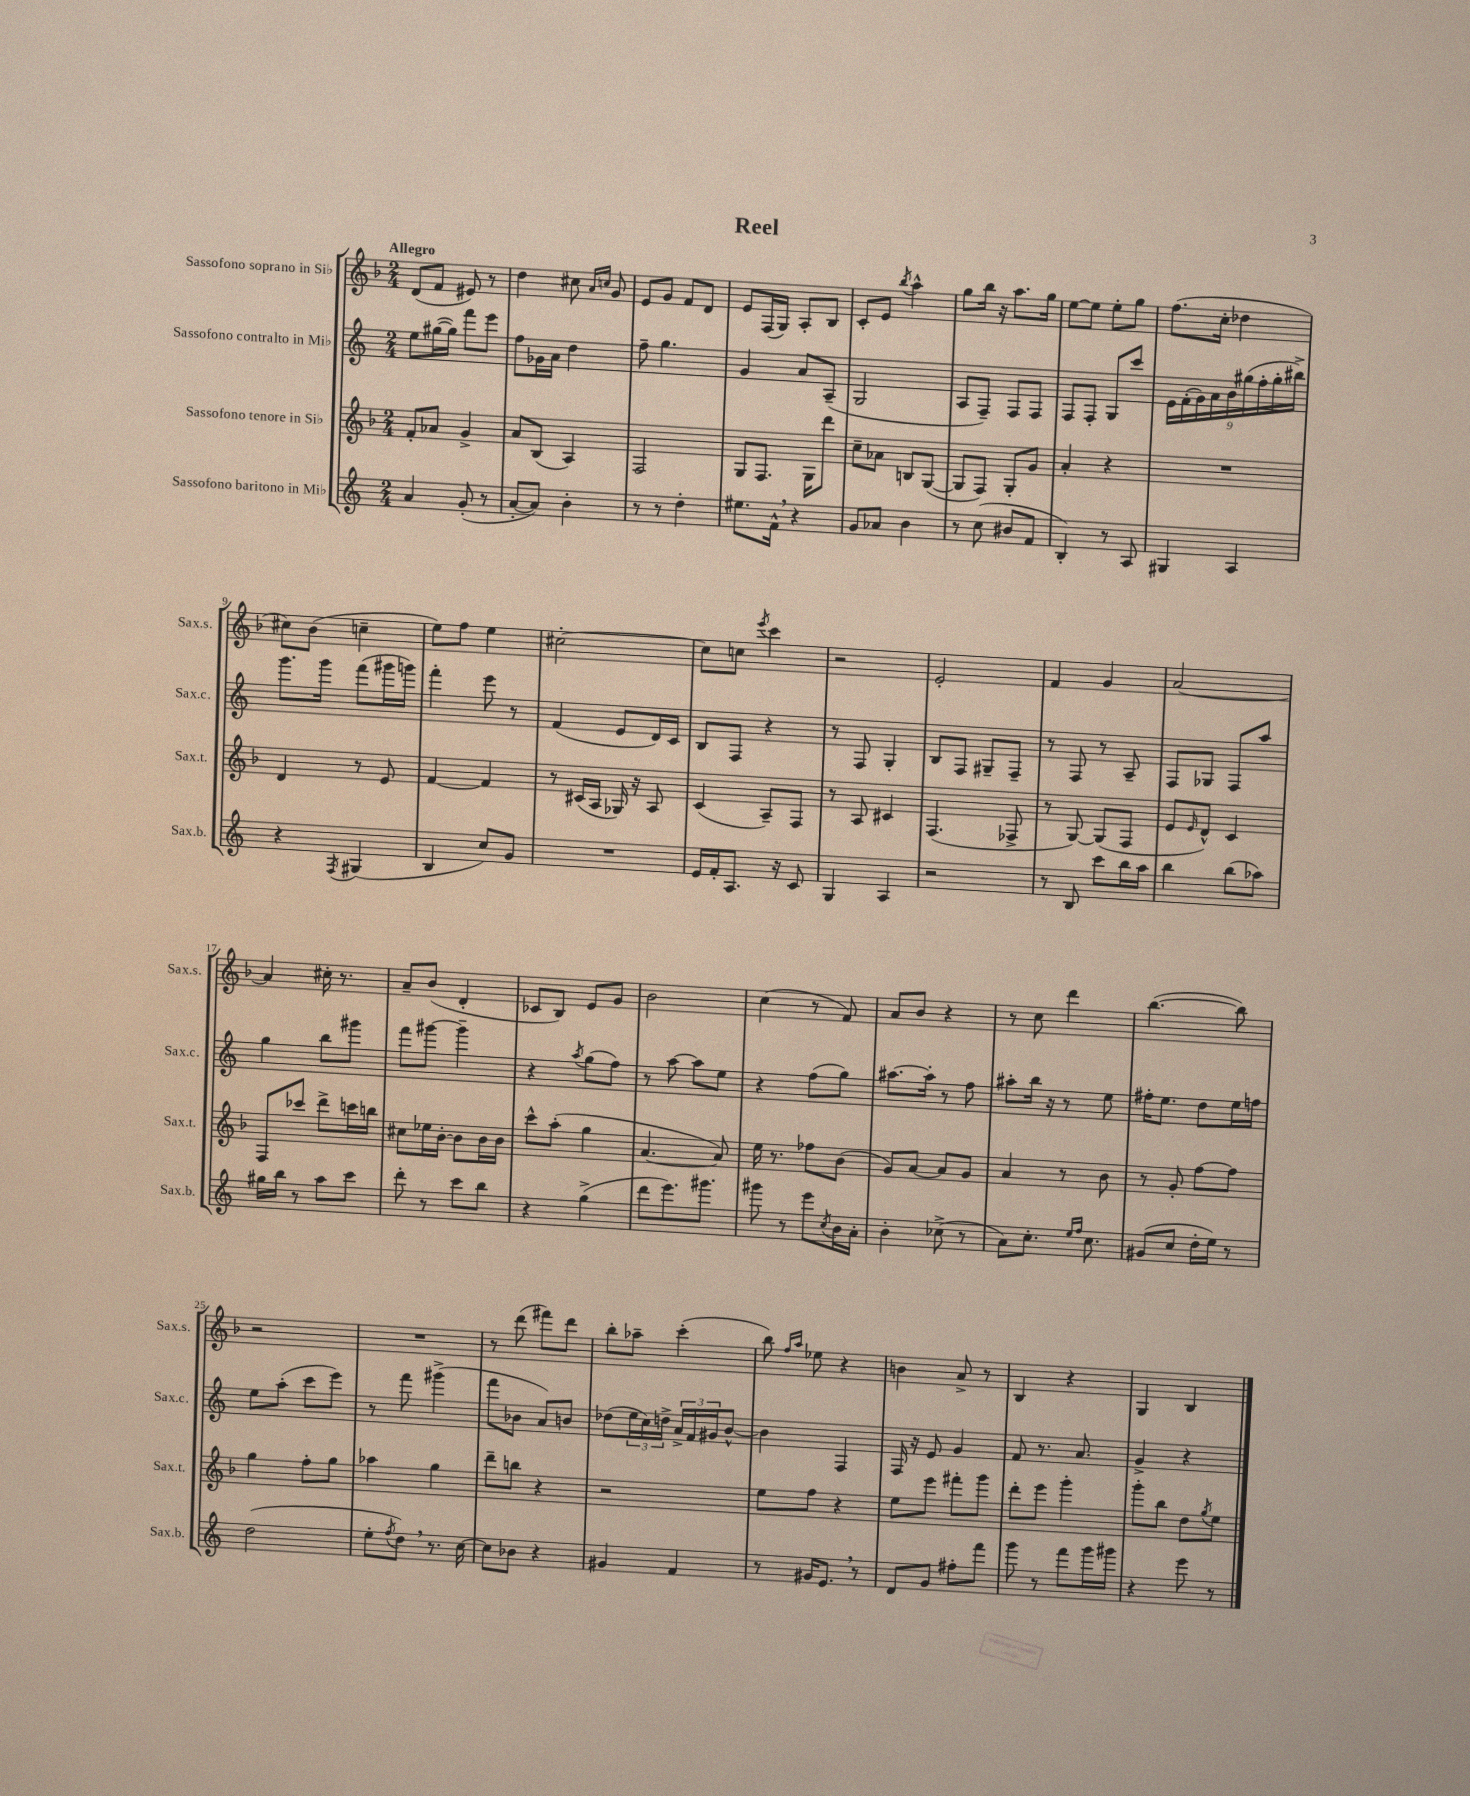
\header { title = "Reel" }
<<
\new StaffGroup <<
\new Staff = "s0" \with { instrumentName = "Sassofono soprano in Sib" shortInstrumentName = "Sax.s." } {
    \clef treble \key f \major \numericTimeSignature \time 2/4 \tempo "Allegro"
    d'8( f'8 eis'8) r8 |
    d''4 cis''8 \grace { a'16 c''16 } g'8 |
    e'8 g'8 f'8 d'8 |
    e'8 f16( g16) a8-. bes8 |
    c'8-. e'8 \acciaccatura { bes''8 } a''4-^ |
    g''8 bes''16 r16 a''8. g''16 |
    e''8~ e''8 e''8-. g''8 |
    f''8.( c''16-. des''4 |
    cis''8) bes'8( c''4-- |
    e''8) f''8 e''4 |
    cis''2~-. |
    cis''8 c''8 \acciaccatura { e'''8 } c'''4 |
    r2 |
    e'2-. |
    f'4 g'4 |
    a'2~ |
    a'4 cis''16-. r8. |
    a'8-- bes'8( d'4-. |
    ces'8 bes8) e'8 g'8 |
    bes'2 |
    c''4( r8 f'8) |
    a'8 bes'8 r4 |
    r8 c''8 d'''4 |
    bes''4.~( bes''8) |
    r2 |
    R2 |
    r8 d'''8( fis'''8) d'''8 |
    bes''8-. aes''8-- c'''4-.( |
    bes''8) \grace { f''16 a''16 } ees''8 r4 |
    b'4 a'8-> r8 |
    bes4 r4 |
    g4 bes4 \bar "|." |
}
\new Staff = "s1" \with { instrumentName = "Sassofono contralto in Mib" shortInstrumentName = "Sax.c." } {
    \clef treble \key c \major \numericTimeSignature \time 2/4
    e''8 gis''16~( gis''16) f'''8 e'''8 |
    f''8 ges'16 a'16 d''4 |
    f''8-- g''4. |
    g'4 a'8 a8--( |
    g2 |
    a8 f8--) f8 f8 |
    f8 f8-. g8 c'''8 |
    \tuplet 9/8 { e'16 f'16-.( g'16) a'16 b'16 gis''16( f''16-. gis''16-. bis''16->) } |
    g'''8. g'''16 f'''8( gis'''16 g'''16) |
    f'''4-. e'''8 r8 |
    f'4( e'8 d'16) c'16 |
    b8 f8 r4 |
    r8 f8 g4-. |
    b8 f8 gis8-- f8-- |
    r8 f8 r8 a8-- |
    f8 ges8 f8 a''8 |
    g''4 b''8 gis'''8 |
    f'''8 gis'''8~ gis'''4-- |
    r4 \acciaccatura { a''8 } g''8( f''8) |
    r8 a''8~ a''8 e''8 |
    r4 f''8( g''8) |
    ais''8.~ ais''16-. r8 f''8 |
    ais''8-. b''16 r16 r8 e''8 |
    fis''16-. e''8. d''8 e''16 f''16 |
    e''8 a''8-.( c'''8 e'''8) |
    r8 f'''8 gis'''4->( |
    f'''8 bes'8 a'8) b'8 |
    des''8( \tuplet 3/2 { e''16 c''16) d''16-> } \tuplet 3/2 { a'16-> f'16 gis'16 } b'8~-^ |
    b'4 f4 |
    f16 r16 e'8 g'4 |
    f'8 r8. a'8. |
    g'4-> r4 \bar "|." |
}
\new Staff = "s2" \with { instrumentName = "Sassofono tenore in Sib" shortInstrumentName = "Sax.t." } {
    \clef treble \key f \major \numericTimeSignature \time 2/4
    f'8-. aes'8 g'4-> |
    a'8 bes8( a4) |
    f2 |
    g8 f8. g16 d'''8 |
    c''8-- aes'8 b8 g8~( |
    g8 f8) g8-. g'8 |
    a'4-. r4 |
    R2 |
    d'4 r8 e'8 |
    f'4~ f'4 |
    r8 cis'16( a16 ges16) r16 a8 |
    c'4( a8--) f8 |
    r8 a8 cis'4 |
    f4.( fes8-> |
    r8 g8~) g8( f8 |
    e'8 \grace { e'16 } d'8-^) c'4 |
    f8 ces'''8 d'''8-> c'''16 b''16 |
    cis''8 ees''16 bes'16~-. bes'8 bes'16 bes'16 |
    c'''8-^ a''8-.( g''4 |
    a'4.~ a'8) |
    e''16 r8. fes''8 bes'8( |
    g'8) a'8~ a'8 g'8 |
    a'4 r8 bes'8 |
    r8 g'8-. f''8~ f''8 |
    g''4 f''8-. g''8 |
    aes''4 g''4 |
    d'''8-- b''8 r4 |
    r2 |
    e''8 f''8 r4 |
    e''8 e'''8 fis'''8-. g'''8 |
    d'''8-. e'''8 g'''4-. |
    g'''8-. bes''8 d''8 \acciaccatura { g''8 } e''8 \bar "|." |
}
\new Staff = "s3" \with { instrumentName = "Sassofono baritono in Mib" shortInstrumentName = "Sax.b." } {
    \clef treble \key c \major \numericTimeSignature \time 2/4
    a'4 g'8-.( r8 |
    a'8~-. a'8) b'4-. |
    r8 r8 d''4-. |
    eis''8. f'16-^ \breathe r4 |
    g'8 aes'8 b'4 |
    r8 c''8( bis'8 f'8 |
    b4-.) r8 a8 |
    gis4 a4 |
    r4 \acciaccatura { f8 } gis4( |
    b4 c''8) g'8 |
    R2 |
    e'16 f'16-. a8. r16 c'8 |
    g4 a4 |
    r2 |
    r8 b8 c'''8 b''16 a''16 |
    b''4 b''8( aes''8) |
    gis''16 b''16 r8 a''8 c'''8 |
    d'''8-. r8 c'''8 b''8 |
    r4 g''4->( |
    d'''8 e'''8.) gis'''8. |
    gis'''8 r8 e'''8 \acciaccatura { c''8 } b'16 a'16-. |
    b'4-. ces''8->( r8 |
    a'8) c''8.-. \grace { e''16 f''16 } c''8. |
    gis'8( c''8 d''16-. e''16) r8 |
    d''2( |
    e''8-. \acciaccatura { f''8 } d''8) \breathe r8. c''16~ |
    c''8 bes'8 r4 |
    gis'4 f'4 |
    r8 gis'16 e'8. \breathe r8 |
    d'8 g'8 fis''8-. f'''8 |
    g'''8 r8 f'''8 g'''16 gis'''16 |
    r4 e'''8 r8 \bar "|." |
}
>>
>>
